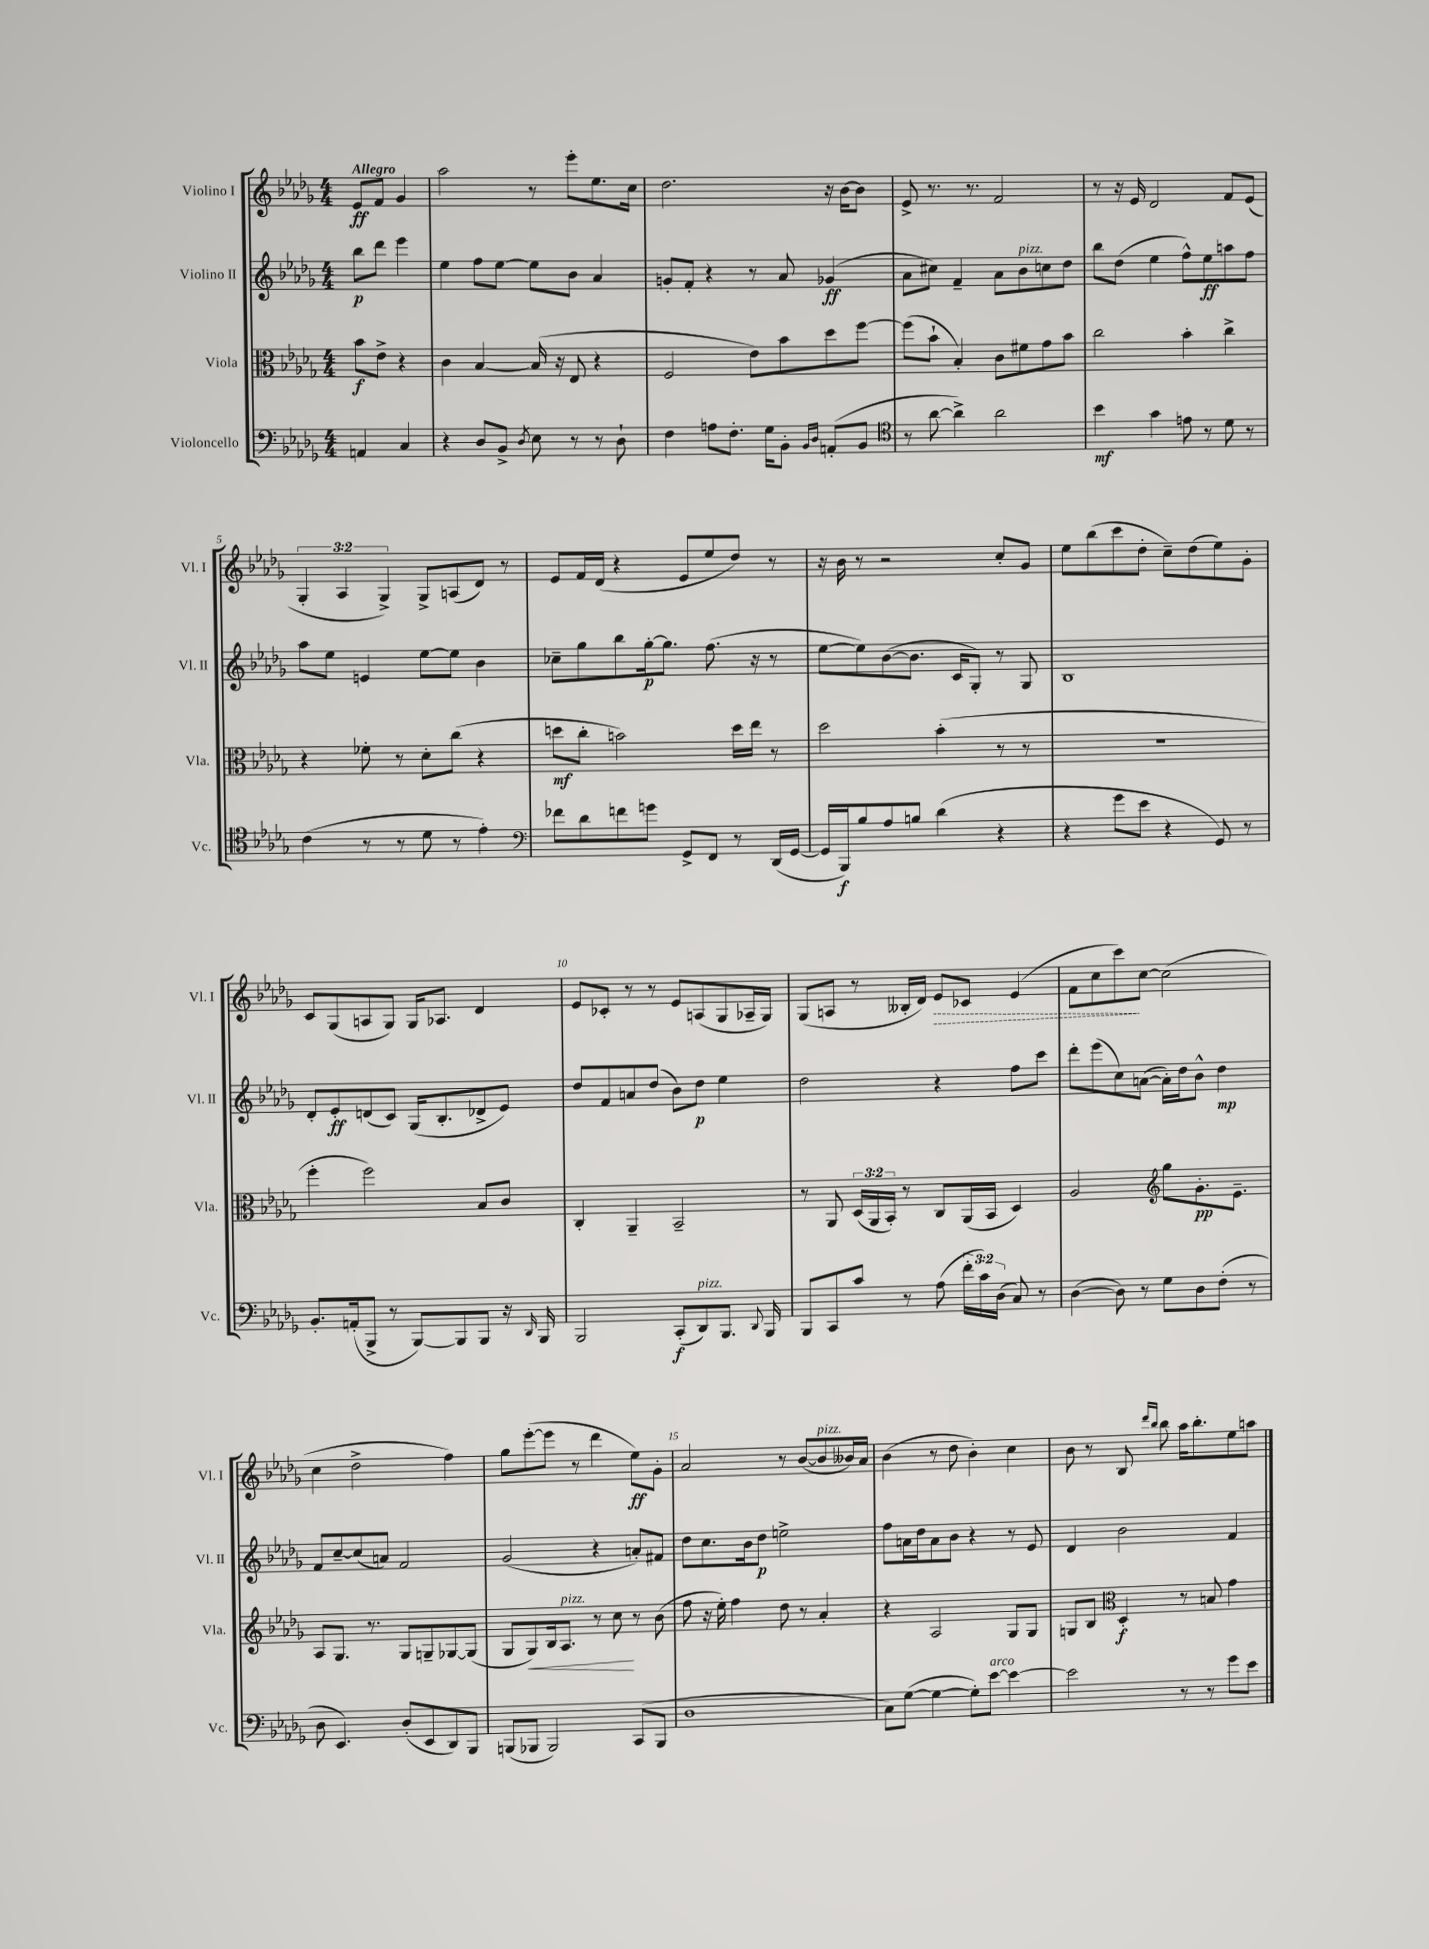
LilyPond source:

<<
\new StaffGroup <<
\new Staff = "s0" \with { instrumentName = "Violino I" shortInstrumentName = "Vl. I" } {
    \clef treble \key des \major \numericTimeSignature \time 4/4 \override Staff.TupletNumber.text = #tuplet-number::calc-fraction-text \partial 2 \tempo "Allegro"
    \autoBeamOff ees'8[\ff f'8] ges'4 |
    aes''2 r8 ees'''8[-. ees''8. c''16] |
    des''2. r16 bes'16[~ bes'8] |
    ees'8-> r8. r8. f'2 |
    r8 r16 ees'16 des'2 f'8[ ees'8]( |
    \tuplet 3/2 { ges4-. aes4 ges4->) } ges8[-> a8( des'8]) r8 |
    ees'8[ f'16 des'16]( r4 ees'8[ ees''8 des''8]) r8 |
    r16 bes'16 r8 r2 c''8[-. ges'8] |
    ees''8[ bes''8( c'''8 des''8]-. c''8[--) des''8( ees''8) ges'8]-. |
    c'8[ ges8( a8 ges8]) ges16[ aes8.] des'4 |
    ees'8[ ces'8]-. r8 r8 ees'8[ a8( ges8 aes16-- ges16]) |
    ges8[( a8] r8 beses16[-. des'16]) \once \override Hairpin.style = #'dashed-line ees'8[\> ces'8] ees'4( |
    f'8[ c''8 c'''8\!) c''8]~ c''2( |
    c''4 des''2-> f''4) |
    ges''8[ ees'''8~-.( ees'''8] r8 des'''4 ees''8[\ff) ges'8]-. |
    aes'2 r8 bes'8[~( bes'8^\markup { \italic "pizz." } beses'16) aes'16] |
    bes'4( r8 des''8 bes'4-.) c''4 |
    bes'8 r8 bes8 \grace { des'''16[ bes''16] } bes''8 aes''16[ bes''8.-. ees''8 a''8] \bar "|." |
}
\new Staff = "s1" \with { instrumentName = "Violino II" shortInstrumentName = "Vl. II" } {
    \clef treble \key des \major \numericTimeSignature \time 4/4 \partial 2
    \autoBeamOff bes''8[\p des'''8] ees'''4 |
    ees''4 f''8[ ees''8]~ ees''8[ bes'8] aes'4 |
    g'8[-. f'8]-. r4 r8 aes'8 ges'4\ff( |
    aes'8[ cis''8]) f'4-- aes'8[ bes'8^\markup { \italic "pizz." } c''8 des''8] |
    bes''8[ des''8]( ees''4 f''8[-^) ees''8\ff a''8 f''8] |
    aes''8[ ees''8] e'4 ees''8[~ ees''8] bes'4 |
    ces''8[-- ges''8 bes''8 ges''16~-.\p ges''8.] f''8.( r16 r8 |
    ees''8[~ ees''8) bes'8~( bes'8.] c'16[ ges8]-.) r8 ges8 |
    bes1 |
    des'8[-. ees'8-.\ff d'8( c'8]) ges16[( bes8.-. des'8-> ees'8]) |
    des''8[ f'8 a'8 des''8]( bes'8[) des''8]\p ees''4 |
    des''2 r4 f''8[ c'''8] |
    des'''8[-. ees'''8( c''8) a'8]~( a'16[-.) des''16 bes'8]-^ des''4\mp |
    f'8[ c''8~-- c''8( a'8]) f'2 |
    ges'2( r4 a'8[-.) fis'8] |
    des''8[ c''8. bes'16 des''8]\p e''2-> |
    f''8[ a'16 des''16 a'8 bes'8] r4 r8 ees'8 |
    des'4 bes'2 f'4 \bar "|." |
}
\new Staff = "s2" \with { instrumentName = "Viola" shortInstrumentName = "Vla." } {
    \clef alto \key des \major \numericTimeSignature \time 4/4 \override Staff.TupletNumber.text = #tuplet-number::calc-fraction-text \partial 2
    \autoBeamOff bes'8[\f ees'8]-> r4 |
    c'4 bes4~ bes16( r16 ees8 r4 |
    f2 ees'8[) bes'8 des''8 f''8]~ |
    f''8[( bes'8]-! bes4-.) c'8[ fis'8 ges'8 bes'8] |
    c''2 bes'4-. c''4-> |
    r4 fes'8-. r8 des'8[-. c''8]( r4 |
    d''8[\mf c''8]-. b'2) d''16[ ees''16] r8 |
    des''2 bes'4-.( r8 r8 |
    R1 |
    f''4-. f''2) bes8[ c'8] |
    c4-. aes,4-- bes,2-- |
    r8 aes,8 \tuplet 3/2 { des16[( aes,16 bes,16]-.) } r8 c8[ aes,16( bes,16] des4) |
    aes2 \clef treble ges''8[ ges'8.-.\pp ees'8.]-- |
    aes8[ ges8.] r8. ges8[ g8-- ges8~ ges8]( |
    ges8[ ges8\<) bes16 aes8.]^\markup { \italic "pizz." } r8 c''8\! r8 bes'8( |
    f''8 r16 ees''16-.) f''4 des''8 r8 aes'4-. |
    r4 aes2 ges8[ ges8] |
    g8[ bes8] \clef alto des4-.\f r8 b8 ges'4 \bar "|." |
}
\new Staff = "s3" \with { instrumentName = "Violoncello" shortInstrumentName = "Vc." } {
    \clef bass \key des \major \numericTimeSignature \time 4/4 \override Staff.TupletNumber.text = #tuplet-number::calc-fraction-text \partial 2
    \autoBeamOff a,4 c4 |
    r4 des8[ bes,8]-> \acciaccatura { des8 } ees8 r8 r8 des8-! |
    f4 a8[ f8.]-. ges16[ bes,8]-. \grace { bes,16[ des16] } a,8[-.( bes,8] |
    \clef tenor r8 aes'8~ aes'4->) aes'2 |
    bes'4\mf ges'4 e'8 r8 des'8 r8 |
    c'4( r8 r8 des'8 r8 ees'4-.) |
    \clef bass fes'8[ des'8 f'8 g'8] ges,8[-> f,8] r8 des,16[( ges,16]~ |
    ges,16[ bes,,16\f) bes8 aes8 b8] des'4( r4 |
    r4 ges'8[ ees'8] r4 ges,8) r8 |
    bes,8.[-. a,16-.( bes,,8]-> r8 bes,,8[~) bes,,8 bes,,8] r16 \grace { des,16 } bes,,16 |
    bes,,2 c,8[-.\f( des,8^\markup { \italic "pizz." }) bes,,8.] \appoggiatura { des,8 } bes,,16 |
    bes,,8[ c,8 c'8] r8 aes8( \tuplet 3/2 { f'16[-. c'16) des16]( } c8) r8 |
    des4~( des8) r8 ges8[ des8 f8]-.( r8 |
    des8 ees,4.) des8[-.( ees,8 des,8) bes,,8] |
    b,,8[( bes,,8] bes,,2) c,8[( bes,,8] |
    des1 |
    c8[) ges8]~( ges4~ ges8[-.) ees'8]~^\markup { \italic "arco" } ees'4~ |
    ees'2 r8 r8 ges'8[ ees'8] \bar "|." |
}
>>
>>
\layout { \context { \Score \override BarNumber.break-visibility = ##(#f #t #t) barNumberVisibility = #(every-nth-bar-number-visible 5) } }
